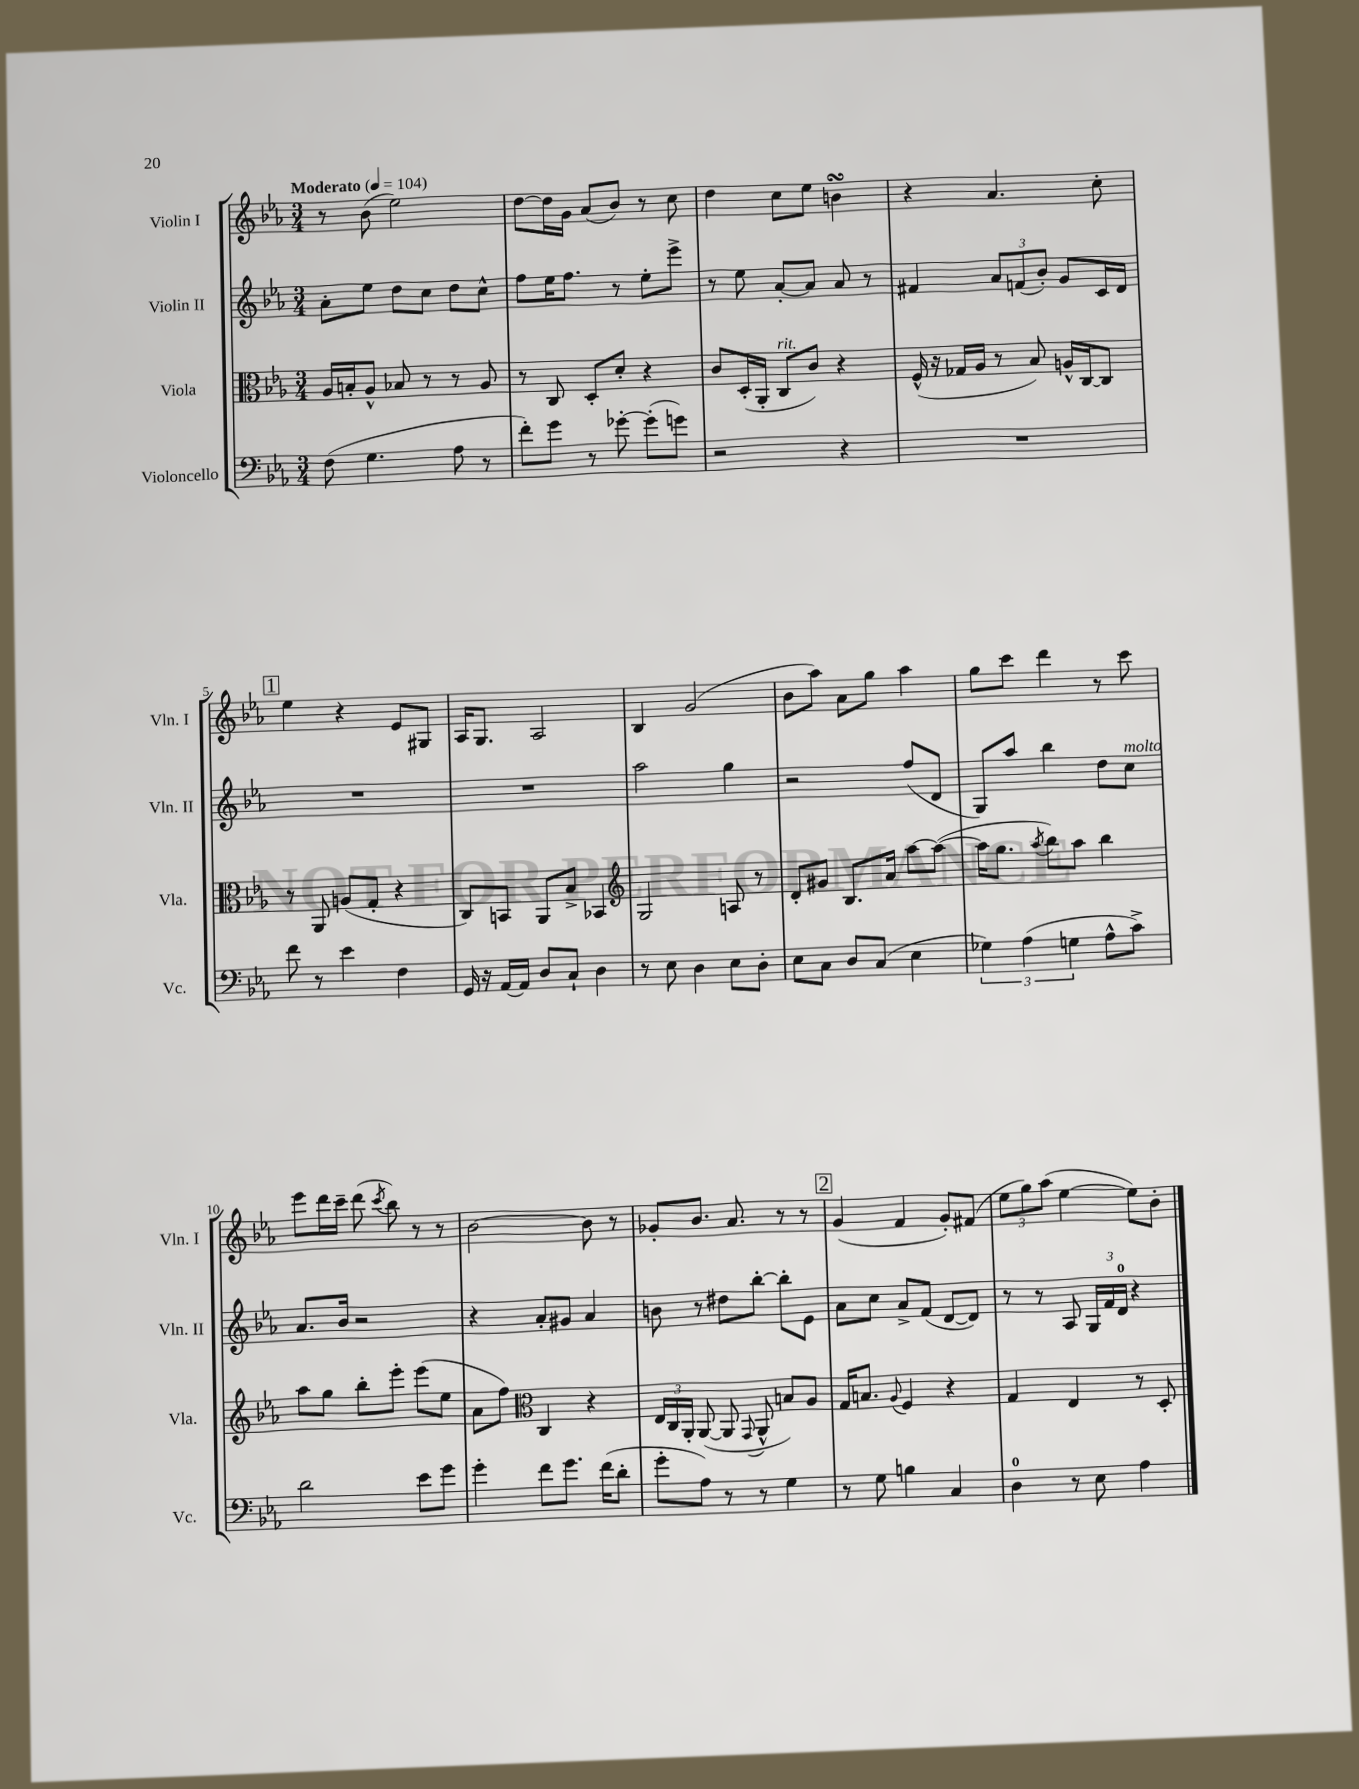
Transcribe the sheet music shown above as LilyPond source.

<<
\new StaffGroup <<
\new Staff = "s0" \with { instrumentName = "Violin I" shortInstrumentName = "Vln. I" } {
    \clef treble \key ees \major \numericTimeSignature \time 3/4 \tempo "Moderato" 4 = 104
    \autoBeamOff r8 bes'8( ees''2) |
    d''8[~ d''16 g'16] aes'8[( bes'8]) r8 c''8 |
    d''4 c''8[ ees''8] b'4\turn |
    r4 aes'4. c''8-. |
    \mark \markup { \box "1" } ees''4 r4 ees'8[ gis8] |
    aes16[ g8.] aes2 |
    bes4 g'2( |
    bes'8[ aes''8]) aes'8[ g''8] aes''4 |
    g''8[ c'''8] d'''4 r8 c'''8 |
    ees'''8[ d'''16 c'''16]-- d'''8( \acciaccatura { c'''8 } bes''8) r8 r8 |
    bes'2~ bes'8 r8 |
    ges'8[-. bes'8.] aes'8. r8 r8 |
    \mark \markup { \box "2" } g'4( f'4 g'8[-.) fis'8]( |
    \tuplet 3/2 { ees''8[ g''8) aes''8]( } ees''4~ ees''8[) bes'8]-. \bar "|." |
}
\new Staff = "s1" \with { instrumentName = "Violin II" shortInstrumentName = "Vln. II" } {
    \clef treble \key ees \major \numericTimeSignature \time 3/4
    \autoBeamOff aes'8[-. ees''8] d''8[ c''8] d''8[ c''8]-^ |
    f''8[ ees''16 f''8.] r8 ees''8[-. ees'''8]-> |
    r8 ees''8 aes'8[~-. aes'8] aes'8 r8 |
    fis'4 \tuplet 3/2 { aes'8[ f'8( bes'8]-.) } g'8[ c'16 d'16] |
    \mark \markup { \box "1" } R2. |
    R2. |
    aes''2 g''4 |
    r2 f''8[( d'8] |
    g8[) aes''8] bes''4 d''8[ c''8]^\markup { \italic "molto" } |
    aes'8.[ bes'16] r2 |
    r4 aes'8[-. gis'8] aes'4 |
    b'8 r8 dis''8[ bes''8]~-. bes''8[-. ees'8] |
    \mark \markup { \box "2" } aes'8[ c''8] aes'8[-> f'8]( d'8[~ d'8]) |
    r8 r8 aes8 \tuplet 3/2 { g16[ f'16 d'16]-0 } r4 \bar "|." |
}
\new Staff = "s2" \with { instrumentName = "Viola" shortInstrumentName = "Vla." } {
    \clef alto \key ees \major \numericTimeSignature \time 3/4
    \autoBeamOff aes16[ b16-. aes8]-^ bes8 r8 r8 aes8 |
    r8 c8 d8[-. d'8]-. r4 |
    c'8[ d16-.( aes,16]-. c8[^\markup { \italic "rit." } c'8]) r4 |
    f16-^( r16 ges16[ aes16] r8 bes8) a16[-^ c16~ c8] |
    \mark \markup { \box "1" } r8 aes,8 a8[( g8]-. r4 |
    c8[) b,8] aes,8[ bes8]-> bes,4 |
    \clef treble g2 a8 r8 |
    d'8[-. gis'8] bes8.[ aes'16] aes''8[~ aes''8]~( |
    aes''16[ g''8.] \acciaccatura { aes''8 } bes''8[) aes''8] bes''4 |
    aes''8[ g''8] bes''8[-. ees'''8]-. ees'''8[( ees''8] |
    aes'8[ f''8]) \clef alto c4 r4 |
    \tuplet 3/2 { ees16[ c16 aes,16]-. } aes,8~( aes,8 \appoggiatura { g,8 } aes,8-^ b8[) aes8] |
    \mark \markup { \box "2" } g16[ b8.] \appoggiatura { aes8 } f4 r4 |
    g4 ees4 r8 d8-. \bar "|." |
}
\new Staff = "s3" \with { instrumentName = "Violoncello" shortInstrumentName = "Vc." } {
    \clef bass \key ees \major \numericTimeSignature \time 3/4
    \autoBeamOff f8( g4. aes8 r8 |
    f'8[-.) g'8] r8 ges'8~-. ges'8[-.( g'8]) |
    r2 r4 |
    R2. |
    \mark \markup { \box "1" } f'8 r8 ees'4 f4 |
    g,16 r16 aes,16[~ aes,16] d8[ c8]-! d4 |
    r8 ees8 d4 ees8[ d8]-. |
    ees8[ c8] d8[ c8]( ees4 |
    \tuplet 3/2 { ges4) aes4( g4 } aes8[-^ c'8]->) |
    d'2 ees'8[ g'8] |
    g'4-. f'8[ g'8.] f'16[( d'8]-. |
    g'8[-. aes8]) r8 r8 g4 |
    \mark \markup { \box "2" } r8 g8 b4 c4 |
    d4-0 r8 ees8 aes4 \bar "|." |
}
>>
>>
